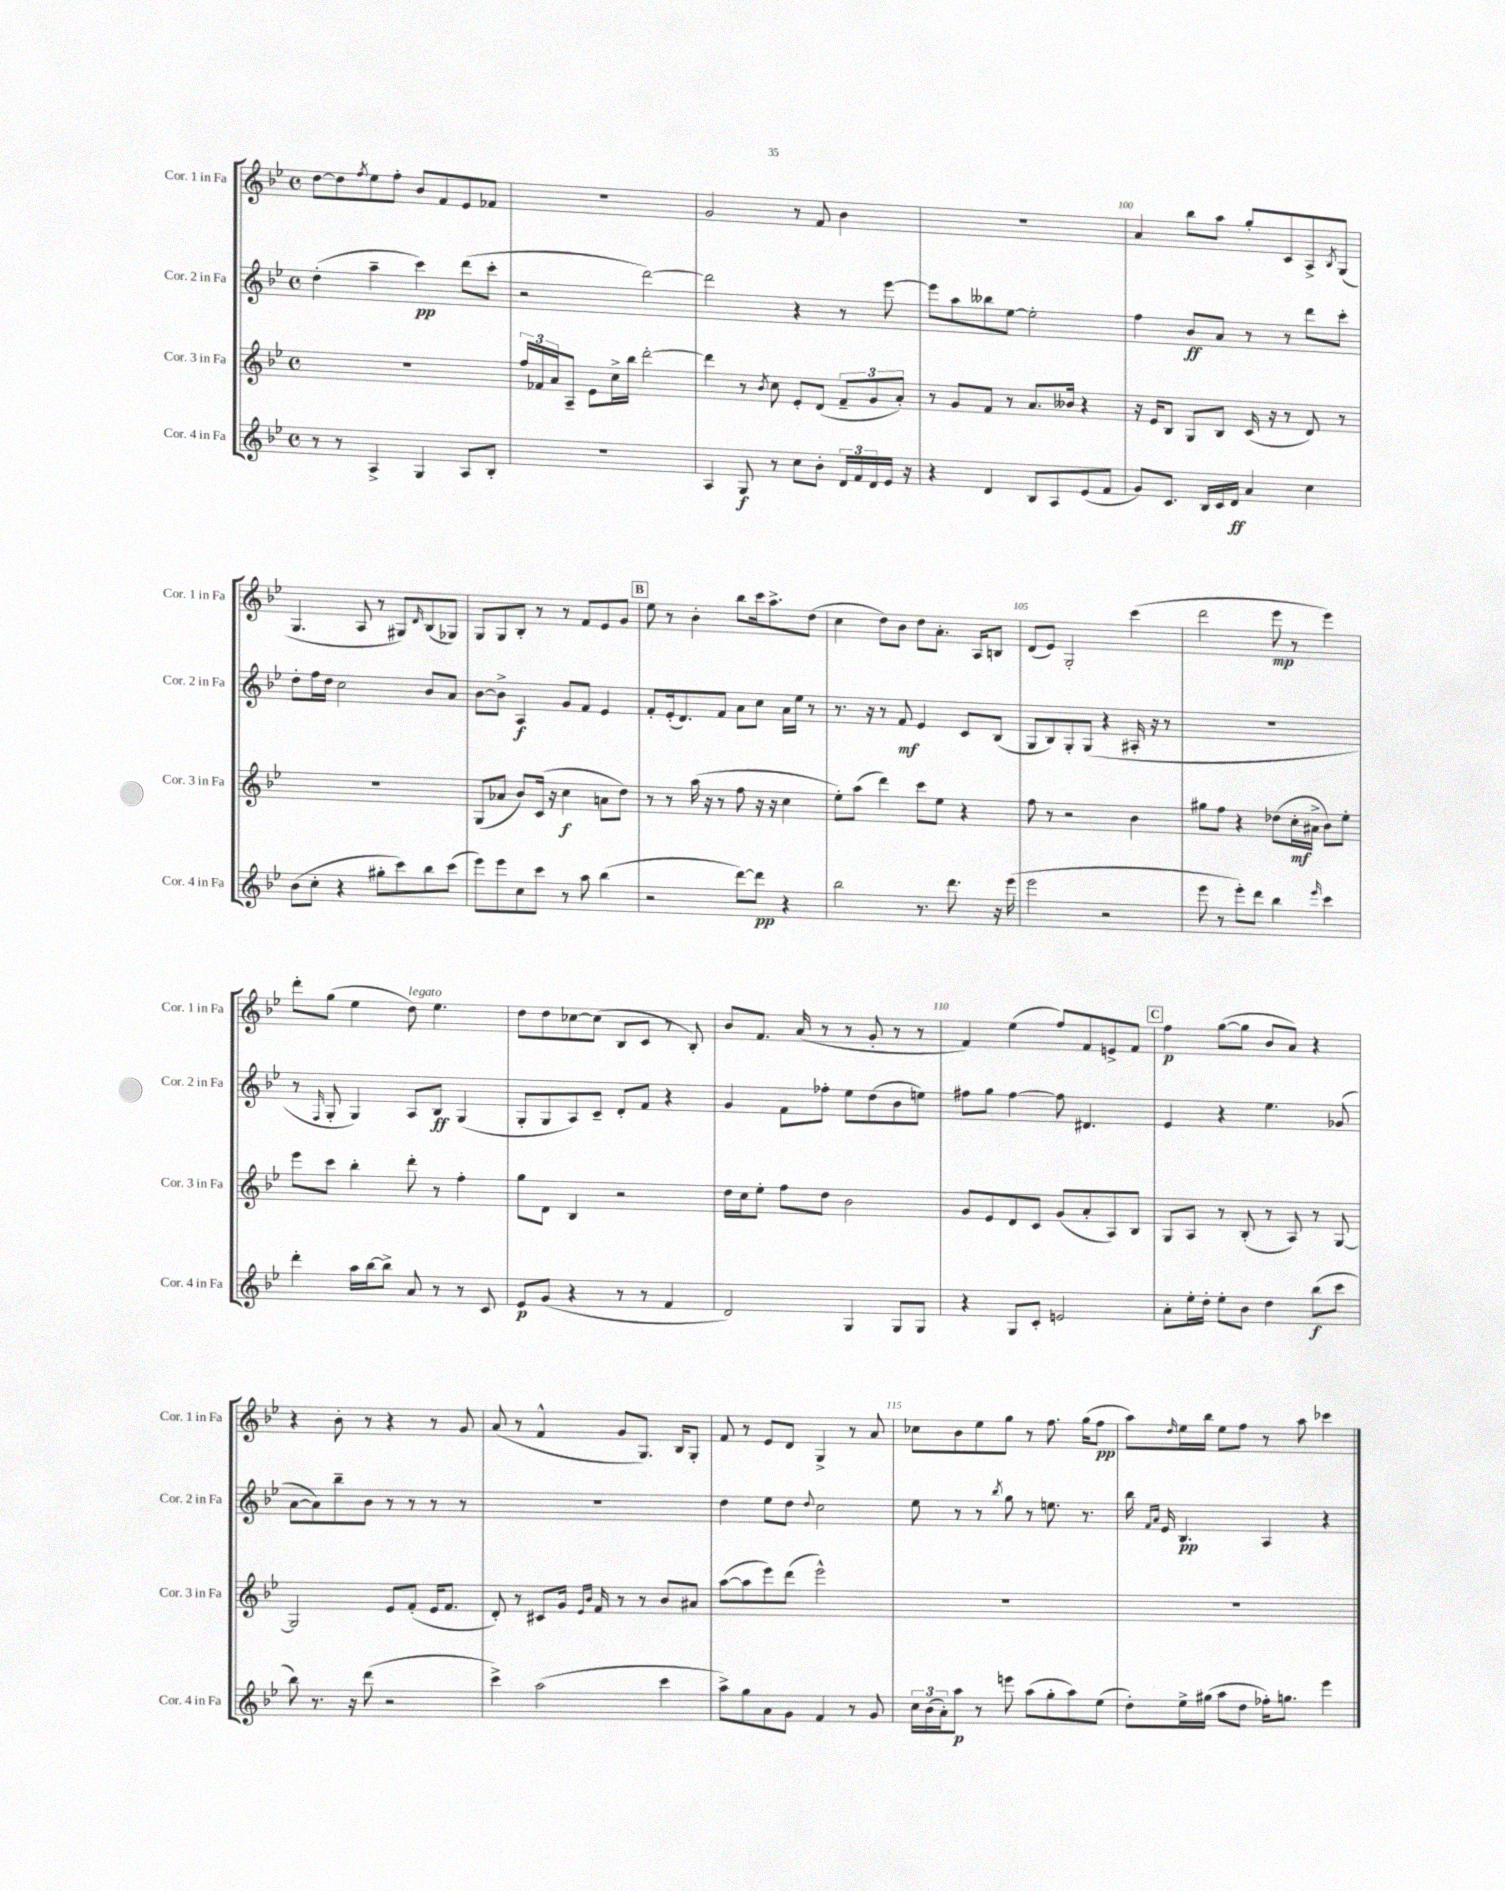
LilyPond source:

<<
\new StaffGroup <<
\new Staff = "s0" \with { instrumentName = "Cor. 1 in Fa" shortInstrumentName = "Cor. 1 in Fa" } {
    \clef treble \key bes \major \defaultTimeSignature \time 4/4
    d''8~ d''8 \acciaccatura { f''8 } ees''8 f''8-. bes'8 f'8 ees'8 fes'8 |
    R1 |
    g'2 r8 f'8 bes'4 |
    R1 |
    a'4 bes''8 a''8 g''8-. c'8 a8-> \acciaccatura { bes8 } g8( |
    g4. a8 r8 gis8) \grace { d'16 } bes8( ges8) |
    g8 g8 bes8-. r8 r8 f'8 ees'8 g'8 |
    \mark \markup { \box "B" } ees''8 r8 bes'4-. bes''8 c'''16 a''8.-> d''8( |
    c''4 d''8) bes'8 d''8 a'8.-. a16 b8 |
    d'8( ees'8) g2-. c'''4( |
    d'''2 ees'''8\mp r8 ees'''4) |
    d'''8-. g''8( ees''4 d''8^\markup { \italic "legato" }) ees''4. |
    d''8 d''8 ces''8~ ces''8( bes8 c'8 r8 bes8-.) |
    bes'8 f'8. a'16( r8 r8 g'8-. r8 r8 |
    f'4) ees''4( f''8) f'8 e'8-> f'8 |
    \mark \markup { \box "C" } f''4\p g''8~( g''8 bes'8 a'8) r4 |
    r4 bes'8-. r8 r4 r8 g'8 |
    a'8( r8 f'4-^ g'8 g8.) bes16 g8-. |
    f'8 r8 ees'8 d'8 g4-> r8 a'8 |
    ces''8 bes'8 ees''8 g''8 r8 f''8. g''16( f''8\pp |
    a''8) \grace { d''16 } ees''16 bes''16 ees''8 f''8 r8 a''8 ces'''4 \bar "|." |
}
\new Staff = "s1" \with { instrumentName = "Cor. 2 in Fa" shortInstrumentName = "Cor. 2 in Fa" } {
    \clef treble \key bes \major \defaultTimeSignature \time 4/4
    d''4-.( a''4-- c'''4\pp) d'''8( c'''8-. |
    r2 d'''2~) |
    d'''2 r4 r8 ees'''8~ |
    ees'''8 a''8 beses''8 ees''8~ ees''2-. |
    f''4 bes'8\ff a'8 r8 r8 d'''8 c'''8-. |
    d''8-. f''16 d''16 c''2 bes'8 a'8 |
    bes'8~ bes'8-> a4\f g'8 f'8 ees'4 |
    \mark \markup { \box "B" } f'8-. ees'16-.( d'8.) f'8 a'8 c''8 a'16 ees''16 r8 |
    r8. r16 r8 f'8\mf ees'4 c'8 bes8( |
    g8 bes8) g8-. g8( r4 ais16-. r16 r8 |
    R1 |
    r8 \grace { f16 } g8-. g4) a8 bes8\ff g4( |
    g8-. g8 a8) c'8-- d'8-. f'8 r4 |
    g'4 f'8 fes''8-. ees''8 d''8( bes'8 e''8) |
    fis''8 g''8 fis''4~ fis''8 dis'4. |
    \mark \markup { \box "C" } ees'4 r4 ees''4. ges'8( |
    a'8~ a'8) bes''8-- bes'8 r8 r8 r8 r8 |
    R1 |
    d''4 ees''8 d''8 \appoggiatura { d''8 } c''2 |
    ees''8 r8 r8 \acciaccatura { bes''8 } g''8 r8 e''8. r8. |
    bes''16 \grace { f'16 a'16 } ees'16 bes4.\pp a4 r4 \bar "|." |
}
\new Staff = "s2" \with { instrumentName = "Cor. 3 in Fa" shortInstrumentName = "Cor. 3 in Fa" } {
    \clef treble \key bes \major \defaultTimeSignature \time 4/4
    R1 |
    \tuplet 3/2 { f''16 fes'16 a'16 } a8-- ees'8 c''16-> bes''16 d'''2~-. |
    d'''4 r8 \acciaccatura { bes'8 } c''8 ees'8-. d'8( \tuplet 3/2 { f'8-- g'8 a'8-.) } |
    r8 g'8 f'8 r8 a'8. beses'16 r4 |
    r16 ees'16 bes8 g8 bes8 c'16( r16 r8 d'8) r8 |
    R1 |
    g8( aes'8 bes'8) c'16( r16 c''4\f a'8 d''8) |
    \mark \markup { \box "B" } r8 r8 a''16( r16 r8 f''8 r16 r16 c''4 |
    ees''8-.) a''8( d'''4) c'''8 ees''8 r4 |
    f''8 r8 r2 bes'4 |
    gis''8 f''8 r4 des''8( c''16-.\mf ais'16-> bes'8) ees''8-. |
    ees'''8 c'''8 bes''4-. d'''8-. r8 f''4-. |
    g''8 d'8 bes4 r2 |
    d''16 c''16 ees''8-. f''8 d''8 bes'2 |
    g'8 ees'8 d'8 c'8 g'8( a'8-. a8) bes8 |
    \mark \markup { \box "C" } g8 a8 r8 bes8-.( r8 a8) r8 g8~ |
    g2 ees'8 f'8-.( ees'16 f'8. |
    d'8-.) r8 cis'8 g'16 \grace { ees'16 bes'16 } f'16 r8 r8 bes'8 ais'8 |
    a''8~( a''8 ees'''8) d'''8( ees'''2-^) |
    R1 |
    R1 \bar "|." |
}
\new Staff = "s3" \with { instrumentName = "Cor. 4 in Fa" shortInstrumentName = "Cor. 4 in Fa" } {
    \clef treble \key bes \major \defaultTimeSignature \time 4/4
    r8 r8 a4-> g4 a8 bes8-. |
    R1 |
    a4 g8\f r8 c''8 bes'8-. \tuplet 3/2 { d'16 f'16 d'16 } ees'16 r16 |
    r4 d'4 bes8 a8 ees'8( f'8 |
    g'8) c'8. bes16 c'16 d'16\ff a'4 c''4 |
    bes'8( c''8-. r4 gis''8-. c'''8) bes''8 c'''8( |
    ees'''8) ees'''8 c''8 c'''8 r8 a''8 bes''4( |
    \mark \markup { \box "B" } r2 d'''8~) d'''8\pp r4 |
    bes''2 r8. d'''8. r16 ees'''16( |
    ees'''2 r2 |
    ees'''8 r8 ees'''8-.) d'''8 bes''4 \grace { ees'''16 } c'''4 |
    d'''4-. a''16 bes''16~ bes''8-> a'8 r8 r8 c'8 |
    ees'8\p g'8( r4 r8 r8 f'4 |
    d'2) g4 g8 g8 |
    r4 g8 c'8-. e'2 |
    \mark \markup { \box "C" } a'8-. ees''16-. d''16-. ees''8-. bes'8 d''4 bes''8\f( c'''8 |
    bes''8) r8. r16 d'''8( r2 |
    c'''4->) a''2( c'''4 |
    a''8->) g''8 a'8 g'8 f'4 r8 g'8 |
    \tuplet 3/2 { c''16 bes'16( a'16-.) } a''8\p r8 e'''8 a''8( g''8-. a''8) ees''8( |
    d''8-.) ees''16-> gis''16( a''8 d''8 fes''16-.) g''8. ees'''4 \bar "|." |
}
>>
>>
\layout { \context { \Score currentBarNumber = #96 \override BarNumber.break-visibility = ##(#f #t #t) barNumberVisibility = #(every-nth-bar-number-visible 5) } }
